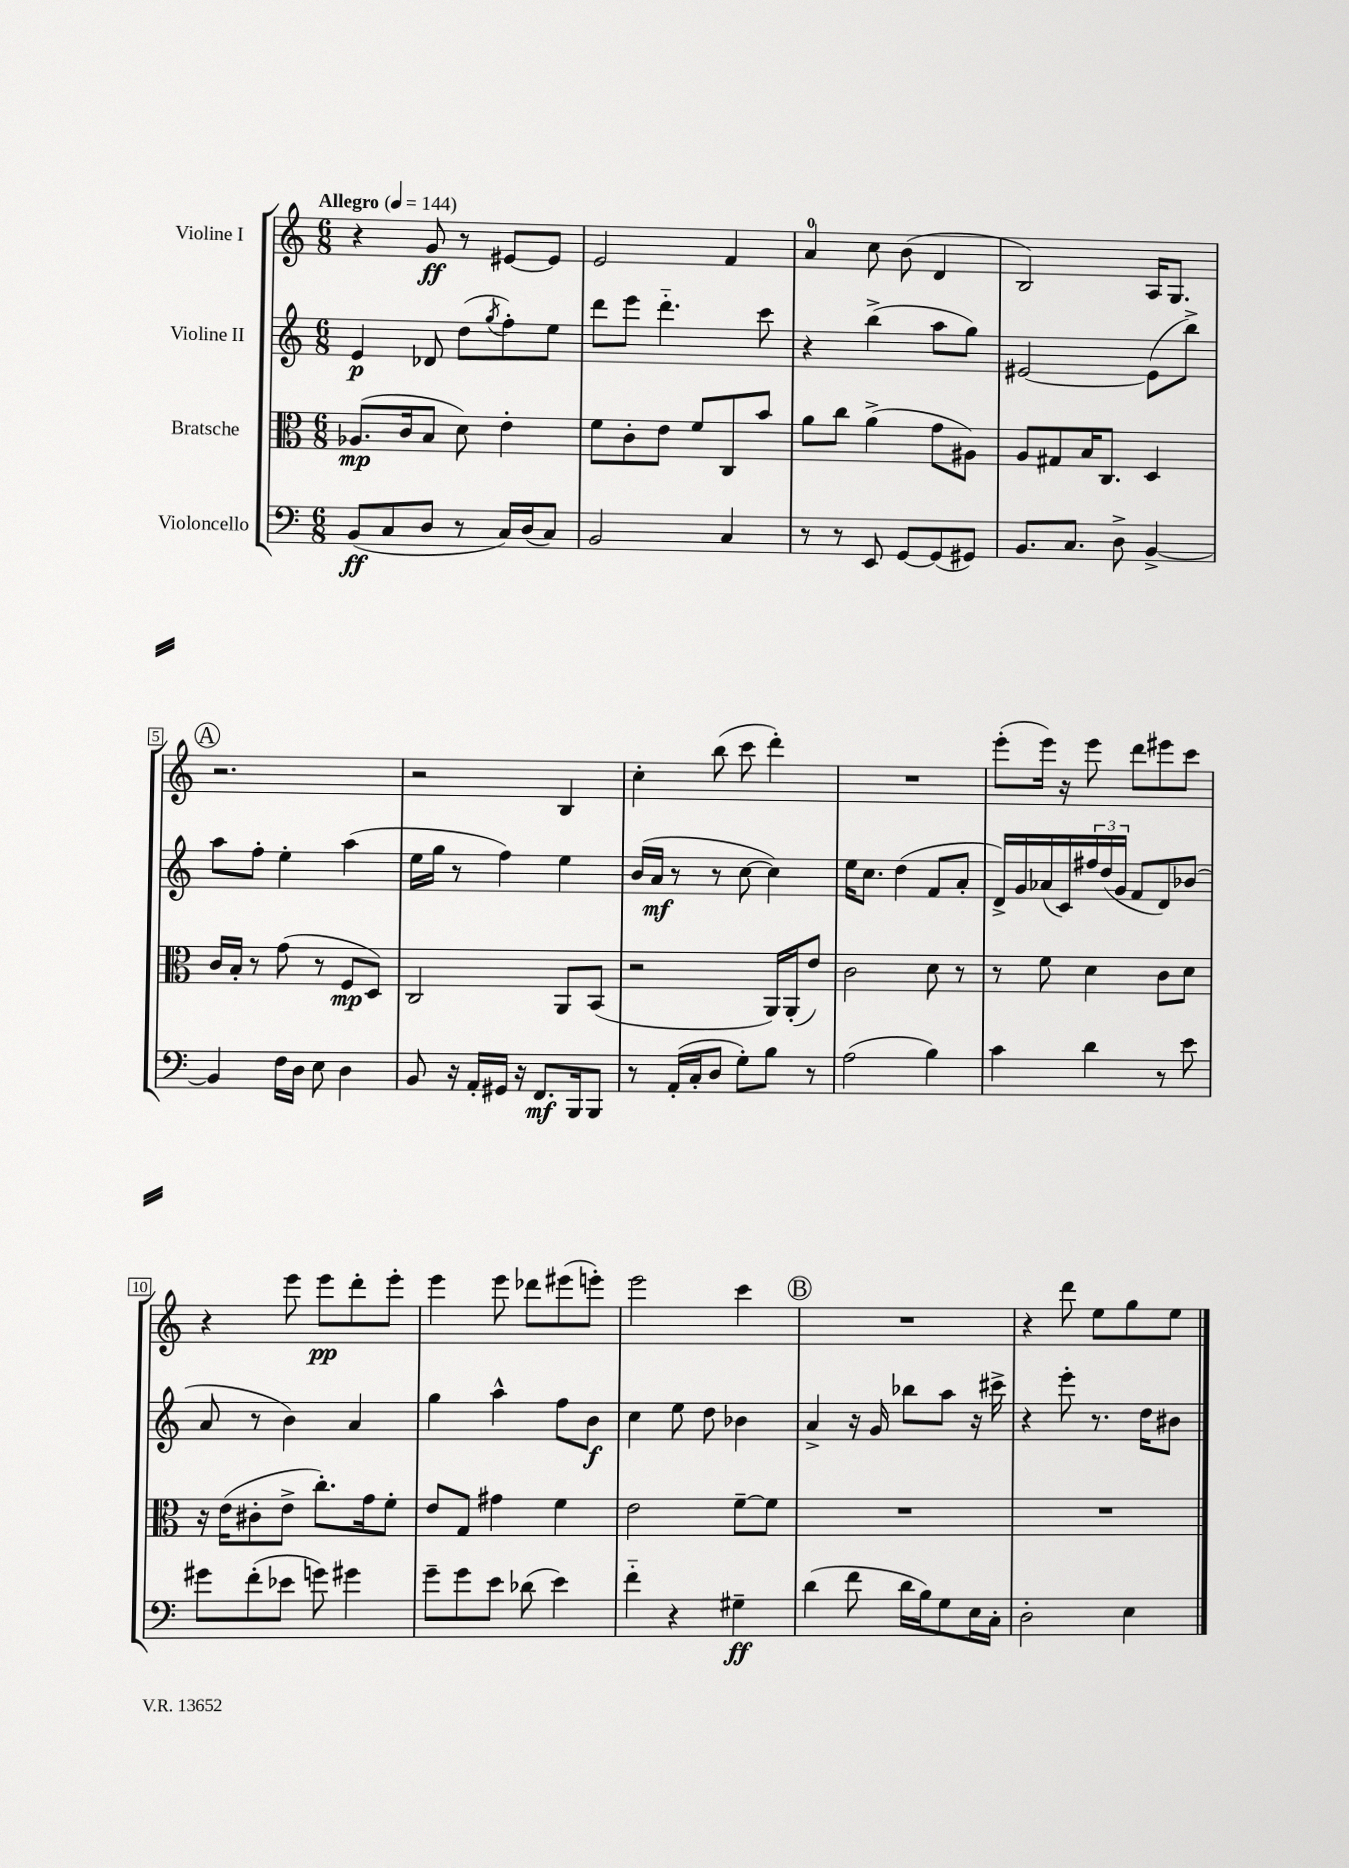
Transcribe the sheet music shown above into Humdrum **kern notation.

**kern	**kern	**kern	**kern
*staff4	*staff3	*staff2	*staff1
*clefF4	*clefC3	*clefG2	*clefG2
*k[]	*k[]	*k[]	*k[]
*M6/8	*M6/8	*M6/8	*M6/8
*MM144	*MM144	*MM144	*MM144
(8BB	(8.A-	4e	4r
8C	.	.	.
.	16c	.	.
8D	8B	8d-	8g
8r	8d)	(8dd	8r
.	.	8qgg	.
16C)	4e'	8ff')	[8e#
(16D	.	.	.
8C)	.	8ee	8e#]
=	=	=	=
2BB	8f	8ddd	2e
.	8c'	8eee	.
.	8e	4.ddd'~	.
.	8f	.	.
4C	8C	.	4f
.	8b	8ccc	.
=	=	=	=
8r	8a	4r	4a
8r	8cc	.	.
8EE	(4a^	(4bb^	8cc
[8GG	.	.	(8b
(8GG]	8g	8aa	4d
8GG#)	8A#)	8gg)	.
=	=	=	=
8.BB	8A	[2e#	2B)
.	8G#	.	.
8.C	.	.	.
.	16B	.	.
.	8.C	.	.
8D^	.	.	.
[4BB^	4D	(8e#]	16A
.	.	.	8.G
.	.	8bb^)	.
=	=	=	=
4BB]	16c	8aa	2.r
.	16B'	.	.
.	8r	8ff'	.
16F	(8g	4ee'	.
16D	.	.	.
8E	8r	.	.
4D	8F	(4aa	.
.	8D)	.	.
=	=	=	=
8BB	2C	16ee	2r
.	.	16gg	.
16r	.	8r	.
16AA'	.	.	.
16GG#	.	4ff)	.
16r	.	.	.
8.FF	.	.	.
.	8AA	4ee	4B
16BBB	.	.	.
8BBB	(8BB	.	.
=	=	=	=
8r	2r	(16b	4cc'
.	.	16a	.
(16AA'	.	8r	.
16C'	.	.	.
8D	.	8r	(8bb
8G')	.	[8cc	8ccc
8B	16AA)	4cc])	4ddd')
.	(16AA'	.	.
8r	8e)	.	.
=	=	=	=
(2A	2c	16ee	2.r
.	.	8.cc	.
.	.	(4dd	.
4B)	8d	8f	.
.	8r	8a'	.
=	=	=	=
4c	8r	16d^)	(8eee'
.	.	16g	.
.	8f	(16a-	16eee)
.	.	16c)	16r
4d	4d	24ff#	8eee
.	.	(24dd	.
.	.	24g	.
.	.	8f	8ddd
8r	8c	8d)	8eee#
8e	8d	(8b-	8ccc
=	=	=	=
8g#	16r	8a	4r
.	(16e	.	.
(8f'	8c#'	8r	.
8e-	8e^	4b)	8eee
8g)	8.cc')	.	8eee
4g#	.	4a	8ddd'
.	16g	.	.
.	8f'	.	8eee'
=	=	=	=
8g~	8e	4gg	4eee
8g	8G	.	.
8e	4g#	4aa^^	8eee
(8d-	.	.	8ddd-
4e)	4f	8ff	(8eee#
.	.	8b	8eee')
=	=	=	=
4f'~	2e	4cc	2eee
4r	.	8ee	.
.	.	8dd	.
4G#~	[8f~	4b-	4ccc
.	8f]	.	.
=	=	=	=
(4d	2.r	4a^	2.r
8f	.	16r	.
.	.	16g	.
16d	.	8bb-	.
16B)	.	.	.
8G	.	8aa	.
16E	.	16r	.
16C'	.	16ccc#^	.
=	=	=	=
2D'	2.r	4r	4r
.	.	8eee'	8ddd
.	.	8.r	8ee
4E	.	.	8gg
.	.	16dd	.
.	.	8b#	8ee
==	==	==	==
*-	*-	*-	*-
